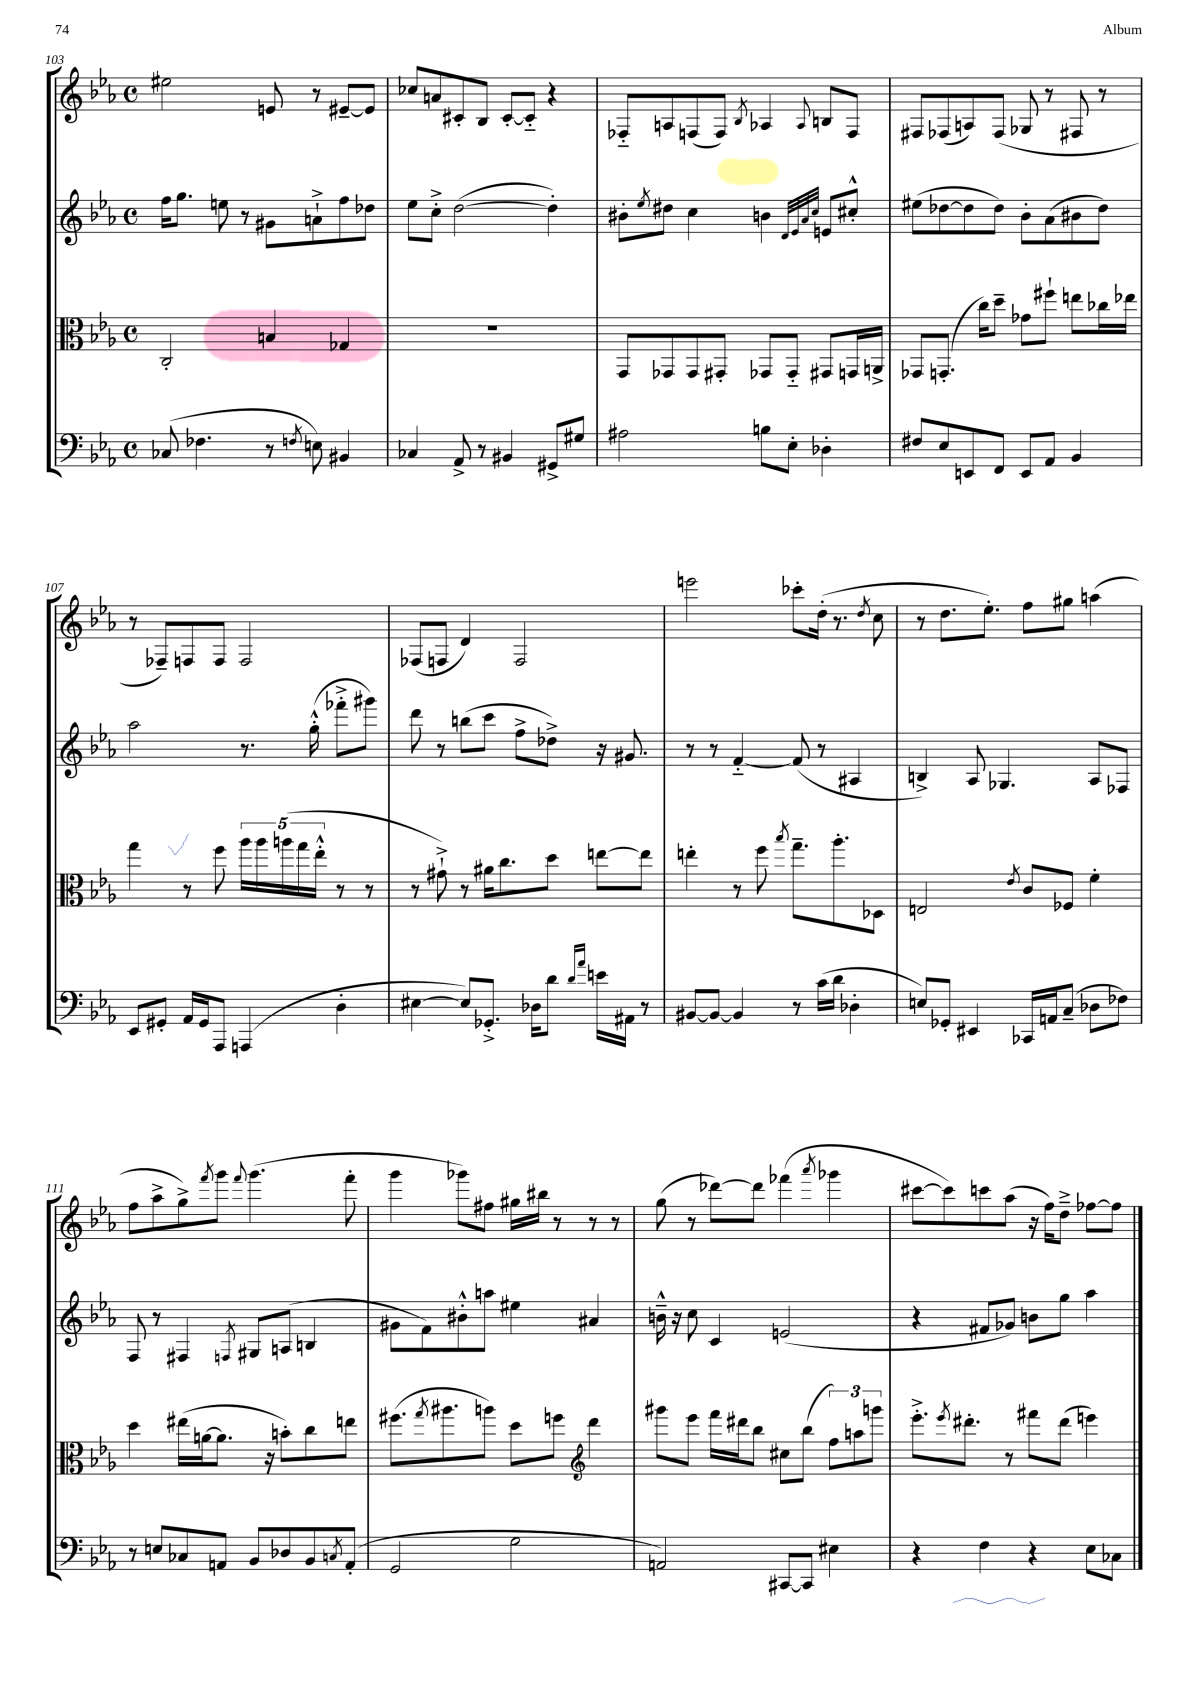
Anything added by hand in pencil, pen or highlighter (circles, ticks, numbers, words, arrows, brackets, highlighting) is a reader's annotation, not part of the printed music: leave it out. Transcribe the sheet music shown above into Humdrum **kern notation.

**kern	**kern	**kern	**kern
*staff4	*staff3	*staff2	*staff1
*clefF4	*clefC3	*clefG2	*clefG2
*k[b-e-a-]	*k[b-e-a-]	*k[b-e-a-]	*k[b-e-a-]
*M4/4	*M4/4	*M4/4	*M4/4
*met(c)	*met(c)	*met(c)	*met(c)
(8C-	2C'	16ff	2ee#
.	.	8.gg	.
4.F-	.	.	.
.	.	8ee	.
.	.	8r	.
8r	4B	8g#	8e
8qF	.	.	.
8E)	.	8a`^	8r
4BB#	4G-	8ff	[8e#~
.	.	8dd-	8e#]
=	=	=	=
4C-	1r	8ee-	8cc-
.	.	8cc'^	8a
8AA-^	.	([2dd	8c#'
8r	.	.	8B-
4BB#	.	.	[8c#'
.	.	.	8c#'~]
8GG#^	.	4dd'])	4r
8G#	.	.	.
=	=	=	=
2A#	8GG	8b#'	8F-'~
.	.	8qee-	.
.	8GG-	8dd#	8A
.	8GG-	4cc	(8F
.	8GG#'	.	8F)
.	.	.	8qB-
8B	8GG-	4b	4A-
8E-'	8GG-'~	.	.
.	.	32qqd	.
.	.	32qqe-	.
.	.	32qqa-	.
.	.	32qqcc	8qqA-
4D-'	8GG#	8e	8B
.	16GG	8cc#'^^	8F
.	16AA^	.	.
=	=	=	=
8F#	8GG-	(8ee#	8F#
8E-	(8.GG'	[8dd-	(8F-
8EE	.	8dd-]	8A)
.	16cc)	.	.
8FF	8dd~	8dd-)	(8F-
8EE	8g-	8b-'	8G-
8AA-	8ff#`	(8a-	8r
4BB-	8ee	8b#	8F#
.	16cc-	8dd-)	8r
.	16ee-	.	.
=	=	=	=
8EE-	4gg	2aa-	8r
8GG#'	.	.	8F-~)
16AA-	8r	.	8F
16GG#	.	.	.
8AAA-	8ff	.	8F
(4AAA	20aa-	8.r	2F
.	20aa-	.	.
.	(20aa	.	.
.	20gg	.	.
.	.	(16gg'^^	.
.	20ee-'^^	.	.
4D'	8r	8fff-'^	.
.	8r	8ggg#)	.
=	=	=	=
[4E#	8r	8ddd	(8F-
.	8g#`^)	8r	8F
8E#])	8r	(8bb	4d)
8.GG-'^	16a#	8ccc	.
.	8.cc	.	.
.	.	8ff^	2F
16D-	.	.	.
8d	8dd	8dd-^)	.
16qqd	.	.	.
16qqa-	.	.	.
16e	[8ee	16r	.
16AA#	.	8.g#	.
8r	8ee]	.	.
=	=	=	=
[8BB#	4ee'	8r	2eee
8BB#_	.	8r	.
4BB#]	8r	[4f'~	.
.	8ff	.	.
.	8qbb-	.	.
8r	8.gg~	(8f]	8ccc-'
(16c	.	8r	(16dd'
16d	8.aa-'	.	8.r
4D-'	.	4A#	.
.	.	.	8qdd
.	8D-	.	8cc
=	=	=	=
8E)	2E	4B^)	8r
8GG-'	.	.	8.dd
4EE#	.	8A-	.
.	.	.	8.ee-')
.	.	4.G-	.
.	8qe-	.	.
16CC-	8c	.	8ff
16AA	.	.	.
(8C~	8F-	.	8gg#
8D-	4f'	8A-	(4aa
8F-)	.	8F-	.
=	=	=	=
8r	4dd	8F	8ff
8E	.	8r	8aa-^
8C-	(16ee#	4F#	8gg^)
.	[16a	.	.
.	.	.	8qfff
8AA	8.a]	.	8ggg
.	.	8qF	8qqfff
8BB-	.	8G#	(4.ggg
.	16r	.	.
8D-	8b')	(8A	.
8BB-	8cc	4B	.
8qC	.	.	.
(8AA'	8ee	.	8fff'
=	=	=	=
2GG	(8.ff#	8g#	4ggg
.	.	8f)	.
.	8qgg	.	.
.	8.aa#	.	.
.	.	8b#'^^	8ggg-)
.	8aa)	8aa	8ff#
2G	8dd	4ee#	16gg#
.	.	.	16bb#
.	8ff	.	8r
*	*clefG2	*	*
.	4ddd	4a#	8r
.	.	.	8r
=	=	=	=
2AA)	8ggg#	16b~^^	(8gg
.	.	16r	.
.	8eee-	8cc	8r
.	16fff	4c	[8ddd-)
.	16ddd#	.	.
.	8bb-	.	8ddd-]
[8CC#	8cc#	(2e	(4fff-
8CC#]	(8bb-	.	.
.	.	.	8qaaa-
4E#	12ff)	.	4ggg-
.	12aa	.	.
.	12ggg	.	.
=	=	=	=
4r	8.eee-'^	4r	[8ccc#
.	.	.	8ccc#])
.	8qeee-	.	.
.	8.ddd#'	.	.
4F	.	8f#	8ccc
.	8r	8g-)	(8aa-
4r	8fff#	8b	16r
.	.	.	16ff)
.	(8ddd#	8gg	8dd~^
8E-	4eee)	4aa-	[8ff-
8C-	.	.	8ff-]
==	==	==	==
*-	*-	*-	*-
